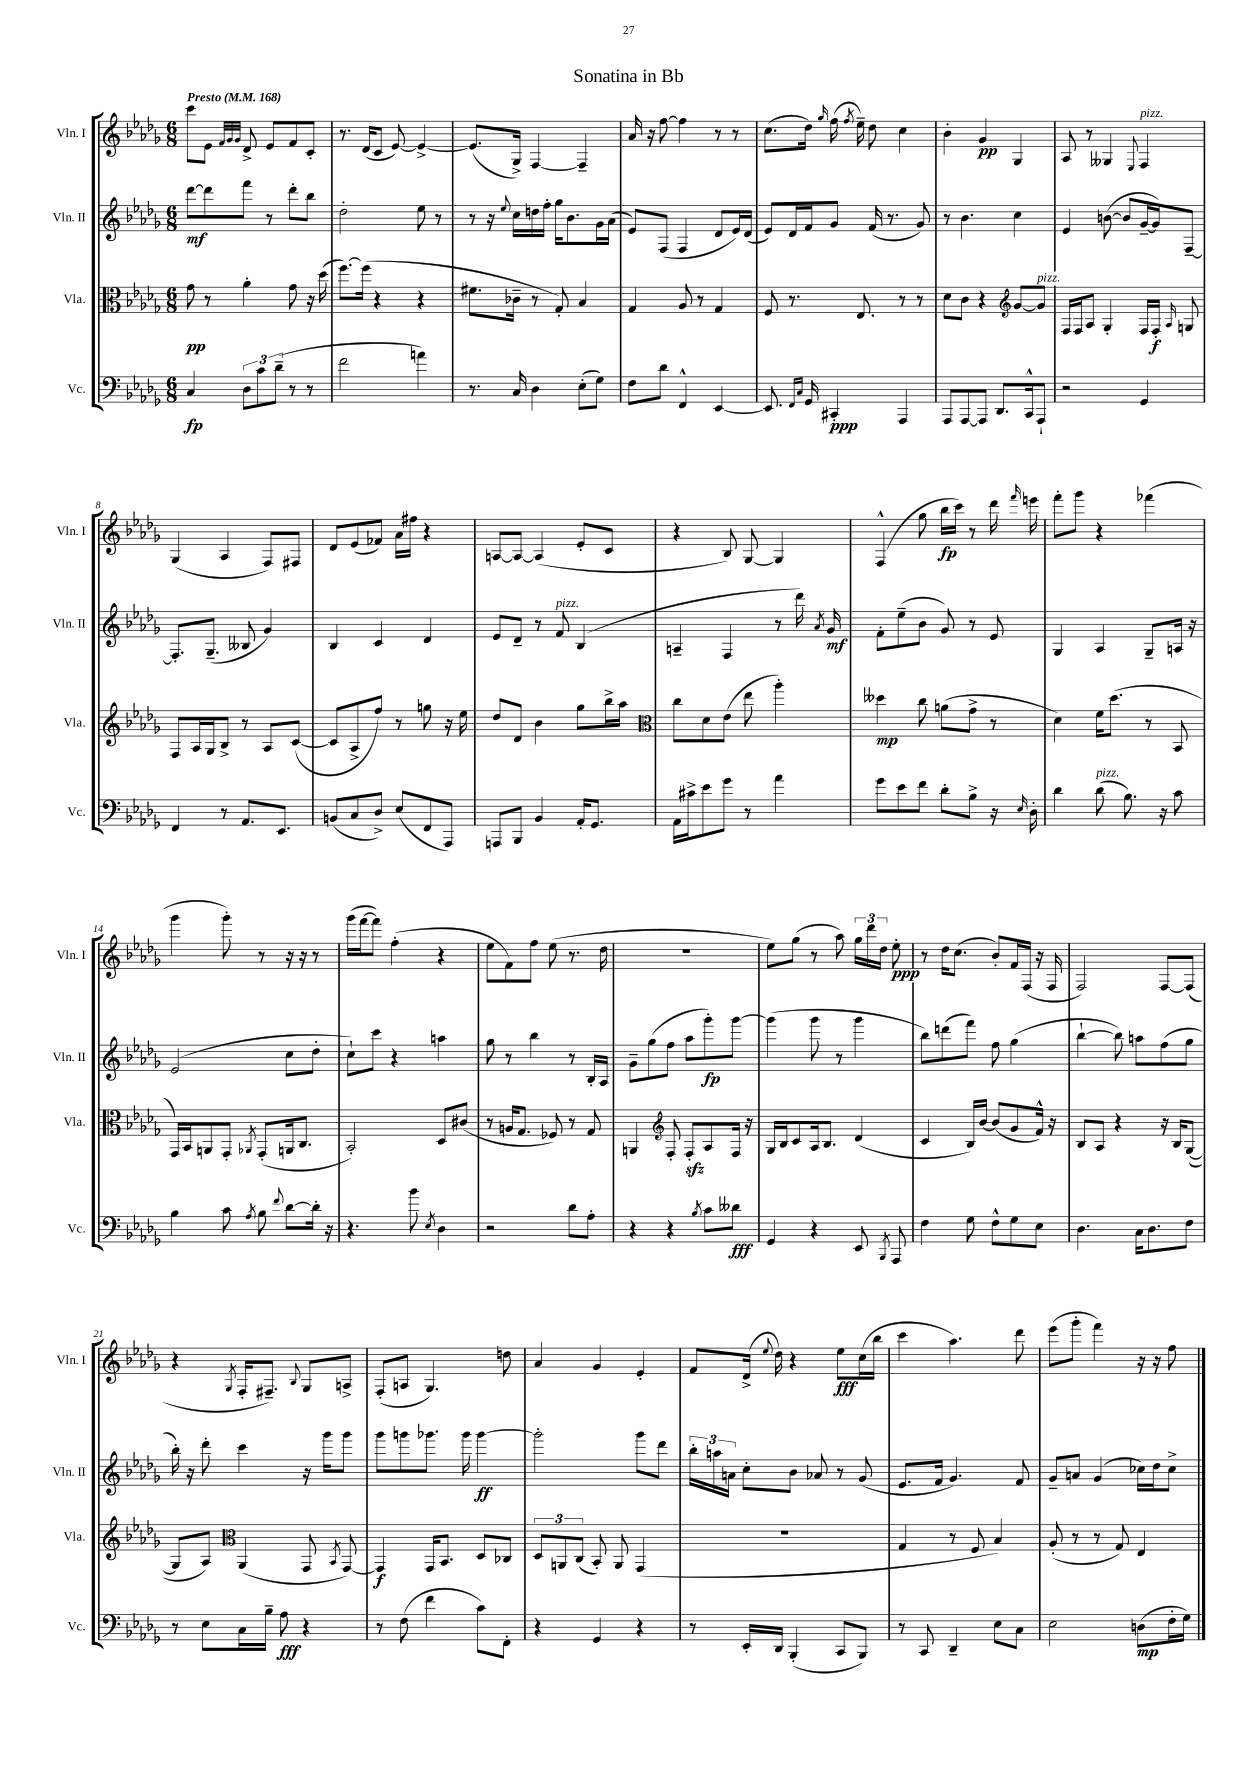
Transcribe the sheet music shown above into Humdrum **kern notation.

**kern	**kern	**kern	**kern
*staff4	*staff3	*staff2	*staff1
*clefF4	*clefC3	*clefG2	*clefG2
*k[b-e-a-d-g-]	*k[b-e-a-d-g-]	*k[b-e-a-d-g-]	*k[b-e-a-d-g-]
*M6/8	*M6/8	*M6/8	*M6/8
*MM168	*MM168	*MM168	*MM168
4C/	8g-\	[8ddd-\L	8ccc\L
.	8r	8ddd-\]	8e-\J
.	.	.	32qqf/LLL
.	.	.	32qqg-/
.	.	.	32qqg-/JJJ
12D-\L	4a-'\	8fff\J	8d-^/
12c\	.	.	.
.	.	8r	8e-/L
(12d-~\J	.	.	.
8r	8g-\	8ddd-'\L	8f/
8r	16r	8bb-\J	8c'/J
.	(16dd-\	.	.
=	=	=	=
2f\	[8.ff\L)	2dd-'\	8.r
.	(16ff\]Jk	.	(16d-/LK
.	4r	.	8c/J
.	.	.	[8e-/)
4a\)	4r	8ee-\	4e-^/_
.	.	8r	.
=	=	=	=
8.r	8.f#\L	8r	(8.e-/]L
.	.	16r	.
.	.	8qqee-/	.
16C/	16c-~\Jk	16cc\LL	16G-^/Jk)
4D-\	8r	16dd\	[4F/
.	.	16ff'\JJ	.
.	8G-'/)	16gg-\LK	.
.	.	8.b-\	.
(8E-'\L	4B-/	.	4F~/]
8G-\J)	.	16g-\L	.
.	.	(16a-\JJ	.
=	=	=	=
8F\L	4G-/	8e-/L)	16a-/
.	.	.	16r
8d-\J	.	(8F/J	[8ff\
4FF^^/	8A-/	4F/	4ff\]
.	8r	.	.
[4EE-/	4G-/	8d-/L	8r
.	.	16e-/L)	8r
.	.	(16d-/JJ	.
=	=	=	=
8.EE-/]	8F/	8e-/L)	(8.cc\L
.	8.r	16d-/L	.
16qqFF/LL	.	.	.
16qqC/JJ	.	.	.
16GG-/	.	16f/J	16dd-\Jk)
.	.	.	16qqgg-/
4CC#'/	.	8g-/J	(16ff\
.	.	.	8qff/
.	8.E-/	.	16ee-~\)
.	.	(16f/	8dd-\
.	.	8.r	.
4AAA-/	8r	.	4cc\
.	8r	8g-/)	.
=	=	=	=
8AAA-/L	8d-\L	8r	4b-'\
[8AAA-/	8c\J	4.b-\	.
8AAA-/]J	4r	.	4g-/
8.DD-/L	.	.	.
*	*clefG2	*	*
.	[8g-/L	4cc\	4G-/
16CC^^/k	.	.	.
8AAA-`/J	8g-/]J	.	.
=	=	=	=
2r	16F/LL	4e-/	8A-/
.	16F/J	.	.
.	8A-/J	.	8r
.	4G-'/	([8b\	4G--/
.	.	8b/]L	.
.	.	.	8qqE-/
4GG-/	16F/LL	[16g-~/L	4F/
.	16F'/JJ	16g-/]J)	.
.	16qqA-/	.	.
.	8G/	[8F~/J	.
=	=	=	=
4FF/	8F/L	8.F'/]L	(4G-/
.	16A-/L	.	.
.	16G-/J	(8.G-~/J	.
8r	8B-^/J	.	4A-/
8.AA-/L	8r	8B--/	.
.	8A-/L	4g-/)	8F/L)
8.EE-/J	.	.	.
.	([8c/J	.	8F#/J
=	=	=	=
(8BB/L	8c/]L	4B-/	8d-/L
8C/	8A-^/	.	(8e-/
8D-^/J)	8ff/J)	4c/	8f-/J)
(8E-/L	8r	.	16a-\LL
.	.	.	16ff#\JJ
8FF/	8gg\	4d-/	4r
8AAA-/J)	16r	.	.
.	16ee-\	.	.
=	=	=	=
8AAA/L	8dd-/L	8e-/L	[8A/L
8BBB-/J	8d-/J	8d-~/J	8A/_J
4BB-/	4b-\	8r	(4A/]
.	.	8f/	.
16AA-'/LK	8gg-\L	(4B-/	8e-'/L
8.GG-/J	.	.	.
.	16bb-^\L	.	8c/J
.	16aa-\JJ	.	.
=	=	=	=
*	*clefC3	*	*
16AA-\LL	8cc\L	4A~/	4r
16c#^\J	.	.	.
8e-\	8d-\	.	.
8g-\J	(8e-\J	4F/	8B-/)
8r	8ee-\	.	[8G-/
4a-\	4aa-'\)	8r	4G-/]
.	.	16ddd-\)	.
.	.	8qa-/	.
.	.	16g-/	.
=	=	=	=
8g-\L	4dd--\	8f'\L	(4F^^/
8e-\	.	(8ee-~\	.
8f\J	8cc\	8b-\J	8gg-\
8d-'\L	(8a\L	8g-/)	16bb-\LL
.	.	.	16ccc\JJ)
8B-^\J	8g-^\J	8r	8r
16r	8r	8e-/	16ddd-\
16qqE-/	.	.	16qqfff/
16D-'\	.	.	16eee\
=	=	=	=
4d-\	4d-\)	4G-/	8fff'\L
.	.	.	8ggg-\J
(8d-\	16f\LK	4A-/	4r
.	(8.dd-\J	.	.
8.B-\)	.	.	.
.	8r	8G-~/L	(4fff-\
16r	.	.	.
8c\	8BB-/	16A/Jk	.
.	.	16r	.
=	=	=	=
4B-\	16GG-/LL)	(2e-/	4ggg-\
.	16BB-/J	.	.
.	8AA/	.	.
8c\	8GG-'/J	.	8ggg-'\)
8qA-/	8qAA-/	.	.
8B-\	(8GG-'/L	.	8r
8qqf/	.	.	.
[8d-\L	16AA/k	8cc\L	16r
.	8.C/J	.	16r
16d-'\]Jk	.	8dd-'\J	8r
16r	.	.	.
=	=	=	=
4.r	2BB-'/)	8cc`\L)	(16ggg-\LL
.	.	.	[16fff\J
.	.	8ccc\J	8fff\]J)
.	.	4r	(4ff'\
8b-\	.	.	.
8qE-/	.	.	.
4D-\	8D-/L	4aa\	4r
.	(8c#/J	.	.
=	=	=	=
2r	8r	8gg-\	8ee-\L
.	16A/LK	8r	8f\)
.	8.G-/J	.	.
.	.	4bb-\	8ff\J
.	8F-/)	.	(8ee-\
8d-\L	8r	8r	8.r
8A-'\J	8G-/	16B-'/LL	.
.	.	16A-/JJ	16dd-\
=	=	=	=
4r	4AA/	8g-~\L	2.r
.	.	(8gg-\	.
*	*clefG2	*	*
4r	8F'/	8ff\J	.
.	8F'/L	8aa-\L	.
8qB-/	.	.	.
8c\L	8A-/	8ggg-'\)	.
8d--\J	16F/Jk	[8ggg-\J	.
.	16r	.	.
=	=	=	=
4GG-/	16G-/LL	(4ggg-\]	8ee-\L)
.	16B-/J	.	.
.	8c/	.	(8gg-\J
4r	16A-/k	8ggg-\	8r
.	8.B-/J	.	.
.	.	8r	8aa-\)
8EE-/	(4d-/	4ggg-\	24gg-\LL
.	.	.	24ddd-\
.	.	.	24dd-\JJ
8qBBB-/	.	.	.
8AAA-/	.	.	8ee-'\
=	=	=	=
4F\	4c/	8bb-\L)	8r
.	.	(8ddd\	16dd-\LK
.	.	.	(8.cc\J
8G-\	16B-/LL)	8fff\J)	.
.	[16b-/JJ	.	.
8F^^\L	(8b-/]L	8ff\	8b-'/L)
8G-\	8g-/	(4gg-\	16f/L
.	.	.	(16F/JJ
8E-\J	16f^^/Jk)	.	16r
.	16r	.	16F/
=	=	=	=
4.D-\	8B-/L	[4bb-`\	2F/)
.	8A-/J	.	.
.	4r	8bb-\])	.
16C\LK	.	8aa\L	.
8.D-\	.	.	.
.	16r	(8ff\	[8F/L
.	16B-/LK	.	.
8F\J	([8G-/J	8gg-\J	(8F/]J
=	=	=	=
8r	8G-/]L	16bb-'\)	4r
.	.	16r	.
8E-\L	8A-/J)	8ddd-'\	.
*	*clefC3	*	*
.	.	.	8qG-/
16C\L	(4AA-/	4ccc\	16F'/LK
16B-~\JJ	.	.	8.F#~/J)
8A-\	.	.	.
.	.	.	8qqB-/
4r	8GG-/	16r	8G-/L
.	.	16ggg-\LK	.
.	8qBB-/	.	.
.	[8GG-/)	8ggg-\J	8A^/J
=	=	=	=
8r	4GG-/]	8ggg-\L	(8F'/L
(8F\	.	8ggg\	8A/J
4f\	16GG-/LK	8.ggg-\J	4.G-/)
.	8.BB-/J	.	.
.	.	16ggg-\	.
8c\L)	8D-/L	[4ggg-\	.
8FF'\J	8C-/J	.	8dd\
=	=	=	=
4r	12D-/L	2ggg-'\]	4a-/
.	12AA/	.	.
.	(12C/J	.	.
4GG-/	8BB-'/)	.	4g-/
.	8AA/	.	.
4r	(4GG-/	8ggg-\L	4e-'/
.	.	8ddd-\J	.
=	=	=	=
8r	2.r	24bb-'\LL	8f/L
.	.	24aa\	.
.	.	24a\JJ	.
16EE-'/LL	.	8cc'\L	(16d-^/Jk
.	.	.	8qqee-/
16DD-/JJ	.	.	16dd-\)
(4BBB-'/	.	8b-\J	4r
.	.	8a-/	.
8CC/L	.	8r	8ee-\L
8BBB-/J)	.	(8g-/	(16cc\L
.	.	.	16bb-\JJ
=	=	=	=
8r	4G-/	8.e-/L	4ccc\
8CC/	.	.	.
.	.	16f/Jk	.
4DD-~/	8r	4.g-/)	4.aa-\)
.	8F/	.	.
8E-\L	4B-/)	.	.
8C\J	.	8f/	8ddd-\
=	=	=	=
2E-\	(8A-'/	8g-~/L	(8eee-\L
.	8r	8a/J	8ggg-'\J
.	8r	(4g-/	4fff\)
.	8G-/)	.	.
(8D\L	4E-/	16cc-\LL)	16r
.	.	16dd-\J	16r
16F'\L	.	8cc-^\J	8ff\
16G-\JJ)	.	.	.
==	==	==	==
*-	*-	*-	*-
